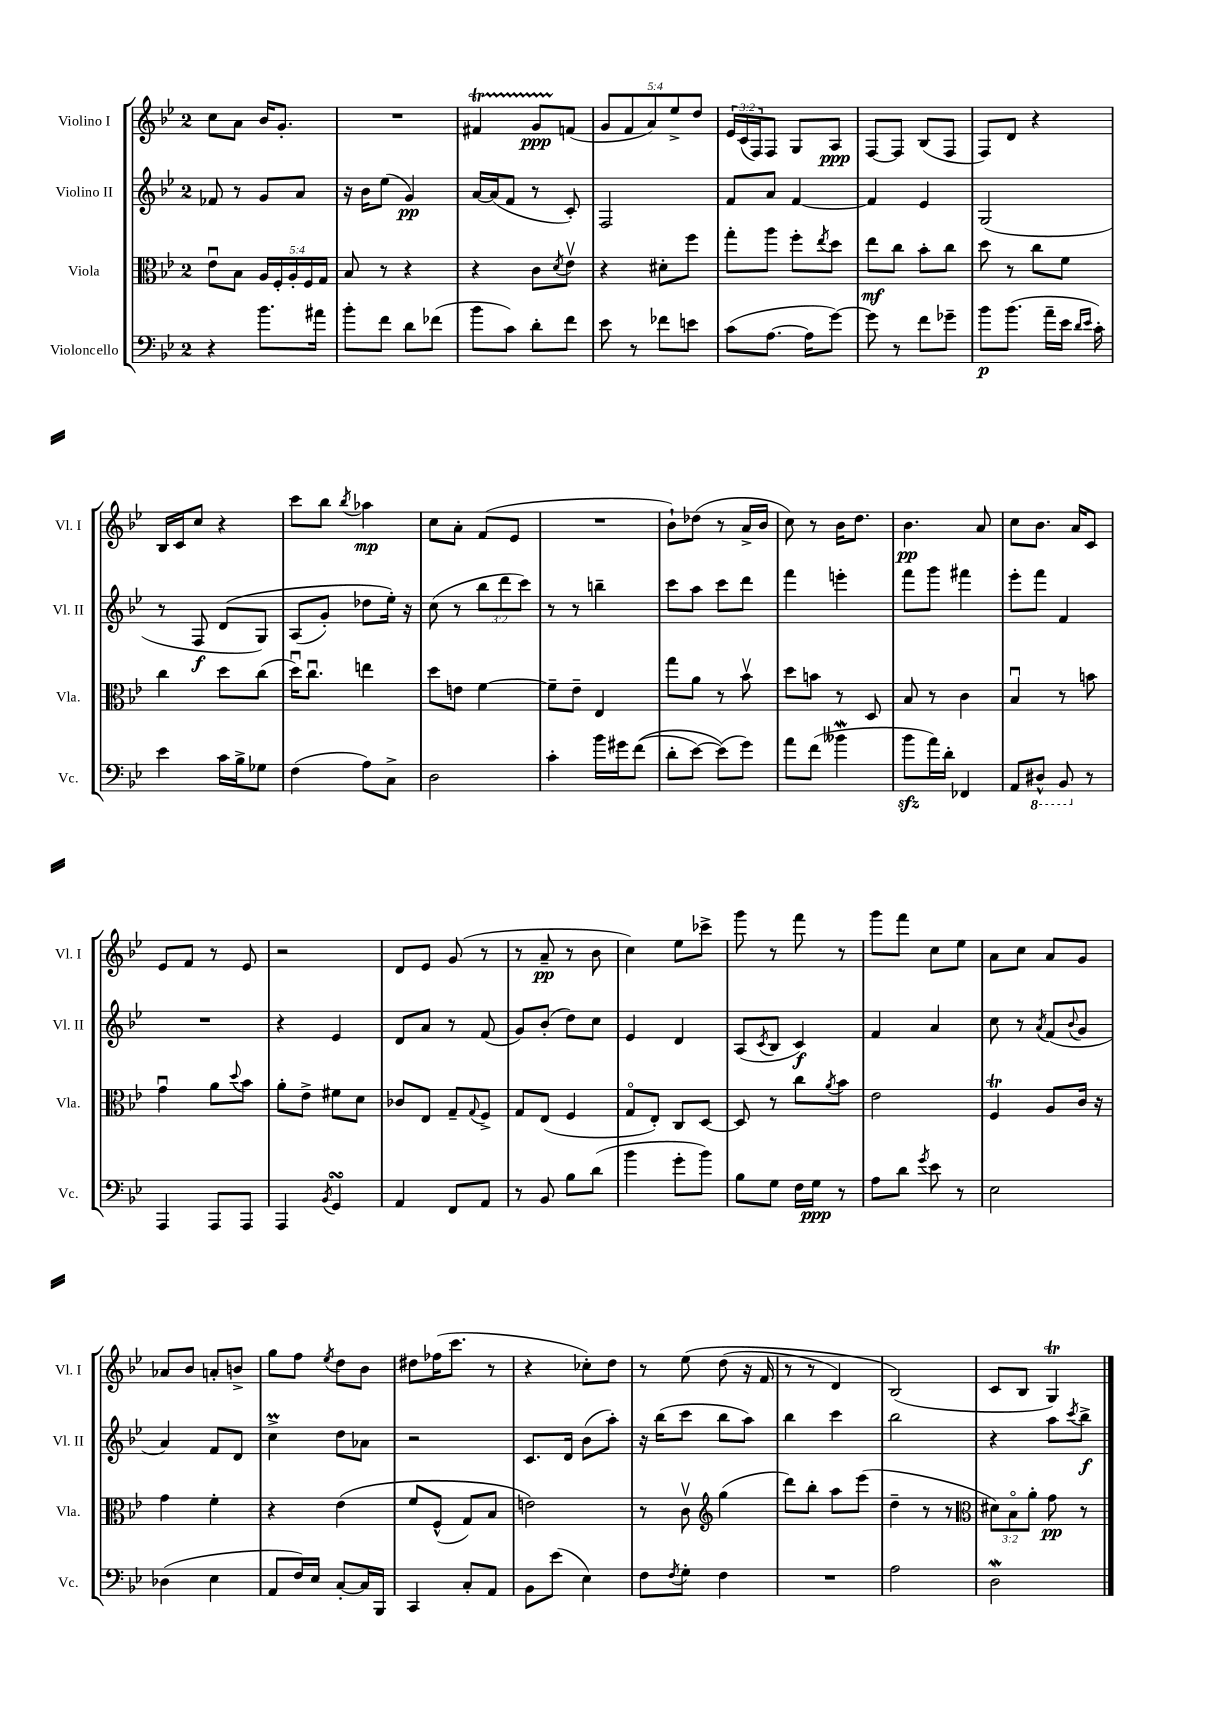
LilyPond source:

<<
\new StaffGroup <<
\new Staff = "s0" \with { instrumentName = "Violino I" shortInstrumentName = "Vl. I" } {
    \clef treble \key bes \major \once \override Staff.TimeSignature.style = #'single-digit \time 2/4 \override Staff.TupletNumber.text = #tuplet-number::calc-fraction-text
    c''8 a'8 bes'16 g'8.-. |
    R2 |
    fis'4\startTrillSpan g'8\ppp f'8\stopTrillSpan( |
    \tuplet 5/4 { g'8 f'8 a'8) ees''8-> d''8 } |
    \tuplet 3/2 { ees'16 c'16( f16) } f8 g8 a8\ppp |
    f8~ f8 bes8( f8 |
    f8) d'8 r4 |
    bes16 c'16 c''8 r4 |
    c'''8 bes''8 \acciaccatura { bes''8 } aes''4\mp |
    c''8 a'8-. f'8( ees'8 |
    R2 |
    bes'8-!) des''8( r8 a'16-> bes'16 |
    c''8) r8 bes'16 d''8. |
    bes'4.\pp a'8 |
    c''8 bes'8. a'16 c'8 |
    ees'8 f'8 r8 ees'8 |
    r2 |
    d'8 ees'8 g'8( r8 |
    r8 a'8--\pp r8 bes'8 |
    c''4) ees''8 ces'''8-> |
    g'''8 r8 f'''8 r8 |
    g'''8 f'''8 c''8 ees''8 |
    a'8 c''8 a'8 g'8 |
    aes'8 bes'8 a'8-. b'8-> |
    g''8 f''8 \acciaccatura { ees''8 } d''8 bes'8 |
    dis''8 fes''16( c'''8. r8 |
    r4 ces''8-.) d''8 |
    r8 ees''8\( d''8( r16 f'16 |
    r8 r8 d'4) |
    bes2(\) |
    c'8 bes8 g4\trill) \bar "|." |
}
\new Staff = "s1" \with { instrumentName = "Violino II" shortInstrumentName = "Vl. II" } {
    \clef treble \key bes \major \once \override Staff.TimeSignature.style = #'single-digit \time 2/4 \override Staff.TupletNumber.text = #tuplet-number::calc-fraction-text
    fes'8 r8 g'8 a'8 |
    r16 bes'16 ees''8( g'4\pp) |
    a'16~ a'16( f'8 r8 c'8-.) |
    f2 |
    f'8 a'8 f'4~ |
    f'4 ees'4 |
    g2( |
    r8 f8\f d'8\( g8) |
    a8( g'8-.) des''8 ees''16-.\) r16 |
    c''8( r8 \tuplet 3/2 { bes''8 d'''8 c'''8) } |
    r8 r8 b''4-- |
    c'''8 a''8 c'''8 d'''8 |
    f'''4 e'''4-. |
    f'''8 g'''8 fis'''4 |
    ees'''8-. f'''8 f'4 |
    R2 |
    r4 ees'4 |
    d'8 a'8 r8 f'8( |
    g'8) bes'8-.( d''8) c''8 |
    ees'4 d'4 |
    a8( \acciaccatura { c'8 } bes8 c'4\f) |
    f'4 a'4 |
    c''8 r8 \acciaccatura { a'8 } f'8( \appoggiatura { bes'8 } g'8 |
    a'4) f'8 d'8 |
    c''4->\prall d''8 aes'8 |
    r2 |
    c'8. d'16 bes'8( a''8-.) |
    r16 bes''16( c'''8 bes''8 a''8) |
    bes''4 c'''4 |
    bes''2 |
    r4 a''8 \acciaccatura { c'''8 } bes''8->\f \bar "|." |
}
\new Staff = "s2" \with { instrumentName = "Viola" shortInstrumentName = "Vla." } {
    \clef alto \key bes \major \once \override Staff.TimeSignature.style = #'single-digit \time 2/4 \override Staff.TupletNumber.text = #tuplet-number::calc-fraction-text
    ees'8\downbow bes8 \tuplet 5/4 { a16 f16-. a16-. f16 g16 } |
    bes8 r8 r4 |
    r4 c'8 \acciaccatura { d'8 } ees'8\upbow |
    r4 dis'8-. f''8 |
    g''8-. a''8 f''8-. \acciaccatura { ees''8 } d''8 |
    ees''8\mf c''8 bes'8-. c''8 |
    d''8 r8 c''8 f'8 |
    c''4 d''8 c''8( |
    d''16\downbow) c''8.\downbow e''4 |
    d''8 e'8 f'4~ |
    f'8-- ees'8-- ees4 |
    g''8 a'8 r8 bes'8\upbow |
    d''8 b'8 r8 d8 |
    bes8 r8 c'4 |
    bes4\downbow r8 b'8 |
    g'4\downbow a'8 \appoggiatura { d''8 } bes'8 |
    a'8-. ees'8-> fis'8 d'8 |
    ces'8 ees8 g8-- \appoggiatura { g8 } f8-> |
    g8 ees8( f4 |
    g8\flageolet ees8-.) c8 d8~ |
    d8 r8 c''8 \acciaccatura { a'8 } bes'8 |
    ees'2 |
    f4\trill a8 c'16 r16 |
    g'4 f'4-. |
    r4 ees'4\( |
    f'8 f8-^( g8) bes8 |
    e'2\) |
    r8 c'8\upbow \clef treble g''4( |
    d'''8) bes''8-. a''8 ees'''8( |
    d''4-- r8 r8 |
    \clef alto \tuplet 3/2 { dis'8) bes8\flageolet a'8-. } g'8\pp r8 \bar "|." |
}
\new Staff = "s3" \with { instrumentName = "Violoncello" shortInstrumentName = "Vc." } {
    \clef bass \key bes \major \once \override Staff.TimeSignature.style = #'single-digit \time 2/4
    r4 bes'8. ais'16 |
    bes'8-. f'8 d'8 fes'8( |
    bes'8 c'8) d'8-. f'8 |
    ees'8 r8 fes'8 e'8 |
    c'8( a8.~ a16 g'8~) |
    g'8 r8 f'8 ges'8-- |
    bes'8\p bes'8.( a'16-- ees'16 \grace { d'16 ees'16 } c'16-.) |
    ees'4 c'16 bes16-> ges8 |
    f4( a8) c8-> |
    d2 |
    c'4-. bes'16 gis'16 f'8(\( |
    d'8-. ees'8~) ees'8(\) g'8) |
    a'8 f'8( beses'4\mordent |
    bes'8\sfz a'16) d'16-. fes,4 |
    a,8 \ottava #-1 dis,8-^ bes,,8 \ottava #0 r8 |
    a,,4 a,,8 a,,8 |
    a,,4 \acciaccatura { bes,8 } g,4\turn |
    a,4 f,8 a,8 |
    r8 bes,8 bes8 d'8( |
    bes'4 g'8-. bes'8) |
    bes8 g8 f16 g16\ppp r8 |
    a8 d'8 \acciaccatura { g'8 } ees'8 r8 |
    ees2 |
    des4( ees4 |
    a,8 f16) ees16 c8~-. c16 bes,,16 |
    c,4 c8-. a,8 |
    bes,8 ees'8( ees4) |
    f8 \acciaccatura { f8 } g8-. f4 |
    R2 |
    a2 |
    d2\mordent \bar "|." |
}
>>
>>
\layout { \context { \Score \remove "Bar_number_engraver" } }
